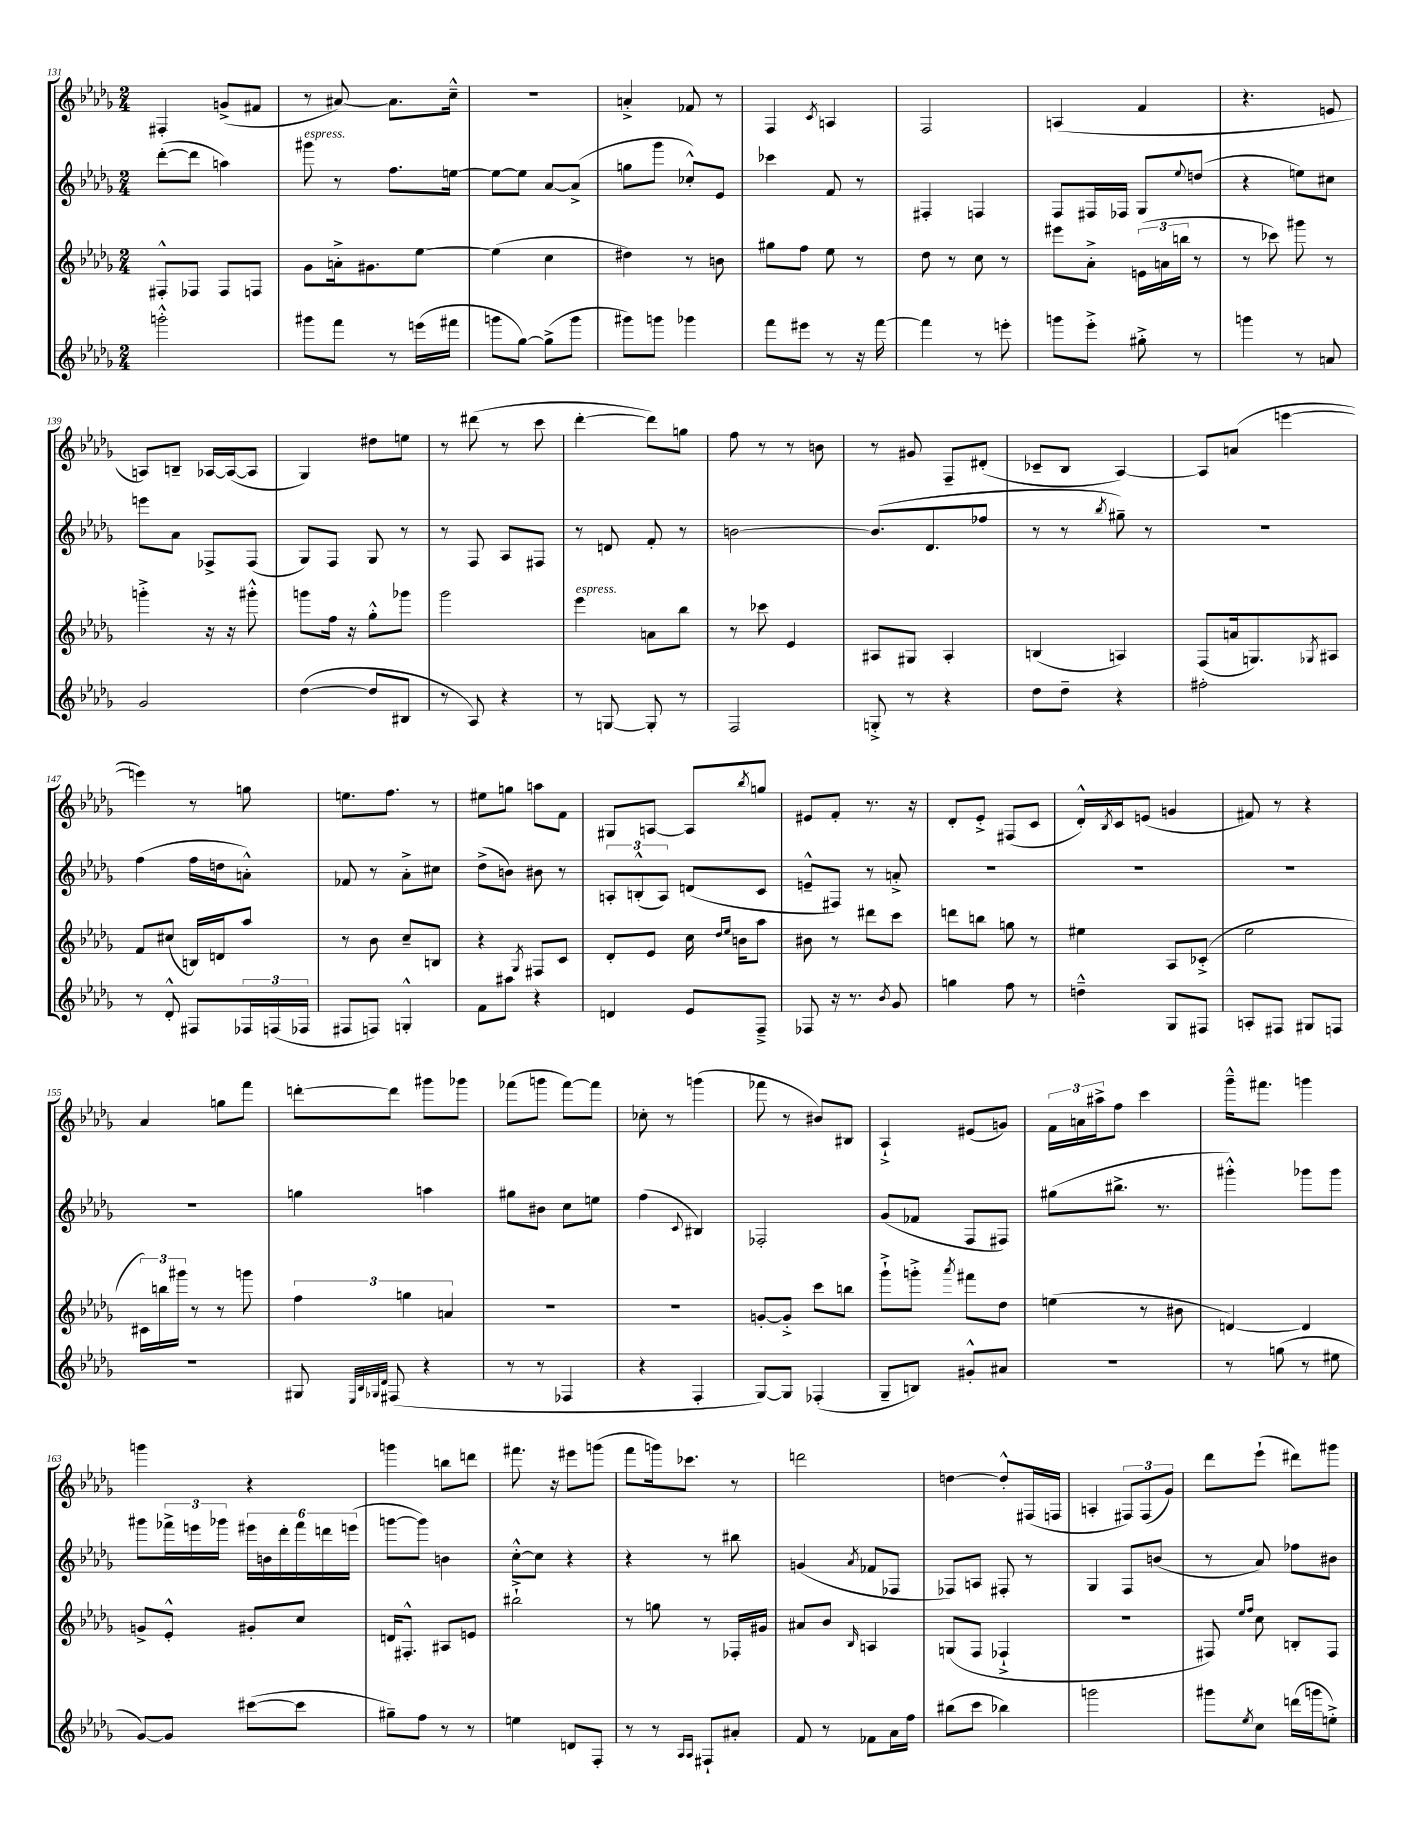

**kern	**kern	**kern	**kern
*staff4	*staff3	*staff2	*staff1
*clefG2	*clefG2	*clefG2	*clefG2
*k[b-e-a-d-g-]	*k[b-e-a-d-g-]	*k[b-e-a-d-g-]	*k[b-e-a-d-g-]
*M2/4	*M2/4	*M2/4	*M2/4
2ggg'^^\	8F#'^^/L	([8ddd-'\L	4F#'/
.	8F-/J	8ddd-\]J	.
.	8F-/L	4aa\)	(8g^/L
.	8F/J	.	8f#/J
=	=	=	=
8ggg#\L	8g-\L	8ggg#\	8r
8fff\J	16a'^\k	8r	[8a#/)
.	8.g#\	.	.
8r	.	8.ff\L	8.a#\]L
(16eee\LL	[8ee-\J	.	.
16fff#\JJ	.	[16ee\Jk	16cc~^^\Jk
=	=	=	=
8ggg\L	(4ee-\]	8ee\_L	2r
[8gg-\J)	.	8ee\]J	.
(8gg-^\]L	4cc\	[8a-/L	.
8ggg\J	.	(8a-^/]J	.
=	=	=	=
8ggg#\L)	4dd#\)	8gg\L	4a'^/
8ggg\J	.	8ggg-\J	.
4ggg-\	8r	8cc-'^^/L)	8f-/
.	8b\	8e-/J	8r
=	=	=	=
8fff\L	8gg#\L	4ccc-\	4F/
8eee#\J	8ff\J	.	.
.	.	.	8qc/
8r	8ee-\	8f/	4A/
16r	8r	8r	.
[16fff\	.	.	.
=	=	=	=
4fff\]	8dd-\	4F#'/	2F/
.	8r	.	.
8r	8cc\	4F/	.
8eee'\	8r	.	.
=	=	=	=
8ggg\L	8eee#\L	8F/L	(4A/
8eee-'^\J	8a-'^\J	16F#/L	.
.	.	16F-/JJ	.
8gg#'^\	(24e\LL	8G-/L	4f/
.	24a\	.	.
.	24bb\JJ	.	.
.	.	8qqee-/	.
8r	8r	(8dd/J	.
=	=	=	=
4ggg\	8r	4r	4.r
.	8ccc-\)	.	.
8r	8ggg#\	8ee\L)	.
8a/	8r	8cc#\J	8e/
=	=	=	=
2g-/	4ggg'^\	8eee\L	8A/L)
.	.	8a-\J	8B~/J
.	16r	8F-^/L	[16A-/LL
.	16r	.	(16A-/_J
.	8ggg#'^^\	(8F-/J	8A-/]J
=	=	=	=
([4dd-\	8ggg\L	8G-/L)	4G-/)
.	16ff\Jk	8F/J	.
.	16r	.	.
8dd-/]L	8gg-'^^\L	8G-/	8dd#\L
8B#/J	8ggg-\J	8r	8ee\J
=	=	=	=
8r	2ggg-\	8r	8r
8A-/)	.	8F/	(8ddd#\
4r	.	8A-/L	8r
.	.	8F#/J	8ccc\
=	=	=	=
8r	4eee-\	8r	[4ddd-'\
[8G/	.	8d/	.
8G'/]	8a\L	8f'/	8ddd-\]L)
8r	8bb-\J	8r	8gg\J
=	=	=	=
2F/	8r	[2b\	8ff\
.	8ccc-\	.	8r
.	4e-/	.	8r
.	.	.	8b\
=	=	=	=
8G'^/	8A#/L	(8.b/]L	8r
8r	8G#/J	.	8g#/
.	.	8.d-/	.
4r	4A#'/	.	8F~/L
.	.	8ff-/J	(8d#'/J
=	=	=	=
8dd-\L	(4B/	8r	8c-~/L
8dd-~\J	.	8r	8B-/J
.	.	8qbb-/	.
4r	4A/)	8gg#~\)	[4A-/)
.	.	8r	.
=	=	=	=
2ff#'\	(8F/L	2r	8A-/]L
.	16a/k	.	(8a/J
.	8.G/)	.	.
.	.	.	[4eee\
.	8qG-/	.	.
.	8A#/J	.	.
=	=	=	=
8r	8f/L	(4ff\	4eee\])
8d-'^^/	(8cc#/J	.	.
8F#/L	16B/LL)	16ff\LL	8r
.	16d/J	16dd\J	.
24F-/L	8aa-/J	8a'^^\J)	8gg\
(24F/	.	.	.
24F-/JJ	.	.	.
=	=	=	=
8F#/L	8r	8f-/	8.ee\L
8F/J)	8b-\	8r	.
.	.	.	8.ff\J
4G'^^/	8cc~/L	8a-'^\L	.
.	8B/J	8cc#\J	8r
=	=	=	=
8f\L	4r	(8dd-^\L	8ee#\L
8aa#\J	.	8b\J)	8gg\J
.	8qG-/	.	.
4r	8F#/L	8b#\	8aa\L
.	8c/J	8r	8f\J
=	=	=	=
4d/	8d-'/L	12A'/L	8G#/L
.	.	(12B'^^/	.
.	8e-/J	.	[8A/J
.	.	12A/J)	.
8e-/L	16cc\	(8d/L	8A/]L
.	16qqdd-/LL	.	.
.	16qqee-/JJ	.	.
.	16b\LK	.	.
.	.	.	8qbb-/
8F~^/J	8aa-\J	8c/J	8gg/J
=	=	=	=
8F-/	8b#\	8e~^^/L	8e#/L
16r	8r	8F#/J)	8f'/J
8.r	.	.	.
.	8ddd#\L	8r	8.r
8qb-/	.	.	.
8g-/	8ccc\J	8a'^/	.
.	.	.	16r
=	=	=	=
4gg\	8ddd\L	2r	8d-'/L
.	8bb\J	.	8e-'^/J
8ff\	8gg\	.	(8F#/L
8r	8r	.	8c/J
=	=	=	=
4dd~^^\	4ee#\	2r	16d-'^^/LL)
.	.	.	8qB-/
.	.	.	16c/J
.	.	.	(8e/J
8G-/L	8A-/L	.	4g/
8F#/J	(8c-'^/J	.	.
=	=	=	=
8A'/L	2ee-\	2r	8f#/)
8F#/J	.	.	8r
8G#/L	.	.	4r
8F/J	.	.	.
=	=	=	=
2r	24c#\LL)	2r	4a-/
.	24bb\	.	.
.	24ggg#\JJ	.	.
.	8r	.	.
.	8r	.	8gg\L
.	8ggg\	.	8fff\J
=	=	=	=
8G#/	6ff\	4gg\	[8ddd'\L
32qqE-/LLL	.	.	.
32qqB-/	.	.	.
32qqG-/	.	.	.
32qqd-/JJJ	.	.	.
(8F#/	.	.	8ddd\]J
.	6gg\	.	.
4r	.	4aa\	8ggg#\L
.	6a/	.	.
.	.	.	8ggg-\J
=	=	=	=
8r	2r	8gg#\L	(8fff-\L
8r	.	8b#\J	8ggg\J
4F-/	.	8cc\L	[8fff-\L)
.	.	8ee\J	8fff-\]J
=	=	=	=
4r	2r	(4ff\	8cc-'\
.	.	.	8r
.	.	8qqc/	.
4F'/	.	4B#/)	(4ggg\
=	=	=	=
[8G-/L)	[8g'/L	2F-'/	8fff-\
8G-/]J	8g'^/]J	.	8r
(4F-'/	8ccc\L	.	8b#/L)
.	8bb\J	.	8B#/J
=	=	=	=
8G-~/L	8ggg-`^\L	(8g-/L	4A-`^/
8B/J)	8ggg'^\J	8f-/J	.
.	8qaaa-/	.	.
8g#'^^/L	8fff#\L	8F/L	(8e#/L
8a#/J	8dd-\J	8F#/J)	8g/J)
=	=	=	=
2r	(4ee\	(8gg#\L	24f\LL
.	.	.	24a\
.	.	.	24aa#^\J
.	.	8.bb#^\J	8ff\J
.	8r	.	4ccc\
.	.	8.r	.
.	8b#\	.	.
=	=	=	=
8r	[4d/)	4ggg#'^^\)	16ggg-~^^\LK
.	.	.	8.fff#\J
(8gg\	.	.	.
8r	4d/]	8ggg-\L	4ggg\
8ee#\	.	8ggg-\J	.
=	=	=	=
[8g-/L)	8g^/L	8ggg#\L	4ggg\
8g-/]J	8e-'^^/J	24fff-^\L	.
.	.	24eee\	.
.	.	24ggg-\JJ	.
([8ccc#\L	8g#'/L	24eee#\LL	4r
.	.	24b\	.
.	.	24ddd-'\	.
8ccc#\]J	8cc/J	24fff-\	.
.	.	24ddd\	.
.	.	(24eee\JJ	.
=	=	=	=
8gg#~\L)	16d/LK	[8ggg\L	4ggg\
.	8.F#'^^/J	.	.
8ff\J	.	8ggg\]J)	.
8r	8A#/L	4b\	8bb\L
8r	8e/J	.	8ddd\J
=	=	=	=
4ee\	2bb#`^\	[8cc'^^\L	8.fff#\
.	.	8cc\]J	.
.	.	.	16r
8d/L	.	4r	8eee#\L
8F'/J	.	.	(8ggg\J
=	=	=	=
8r	8r	4r	8fff\L
8r	8gg\	.	16ggg\k)
.	.	.	8.ccc-\J
16qqA-/LL	.	.	.
16qqA-/JJ	.	.	.
8F#`/L	8r	8r	.
8a#'/J	16F-'/LL	8bb#\	8r
.	16g#/JJ	.	.
=	=	=	=
8f/	8a#/L	(4g/	2ddd\
8r	8b-/J	.	.
.	16qqB-/	8qa-/	.
8f-\L	4A/	8f-/L	.
16a-\L	.	8F-/J	.
16ff\JJ	.	.	.
=	=	=	=
(8bb#\L	(8G/L	8F-/L)	[4dd\
8ccc\J	8F/J	8A/J	.
4bb-\)	4F-`^/	8F#'/	8dd'^^/]L
.	.	8r	(16F#/L
.	.	.	16F/JJ
=	=	=	=
2ggg\	2r	4G-/	4A'/
.	.	8F/L	12F#/L)
.	.	.	(12F#/
.	.	(8b/J	.
.	.	.	12g-/J)
=	=	=	=
8ggg#\L	8F#/)	8r	8ddd-\L
.	16qqee-/LL	.	.
8qee-/	16qqff/JJ	.	.
8cc\J	8cc\	8a-/)	(8eee-`\J
(16ddd\LL	8B'/L	8ff-\L	8ddd#\L)
16ggg\J	.	.	.
8ee'^\J)	8F#/J	8b#\J	8ggg#\J
==	==	==	==
*-	*-	*-	*-
